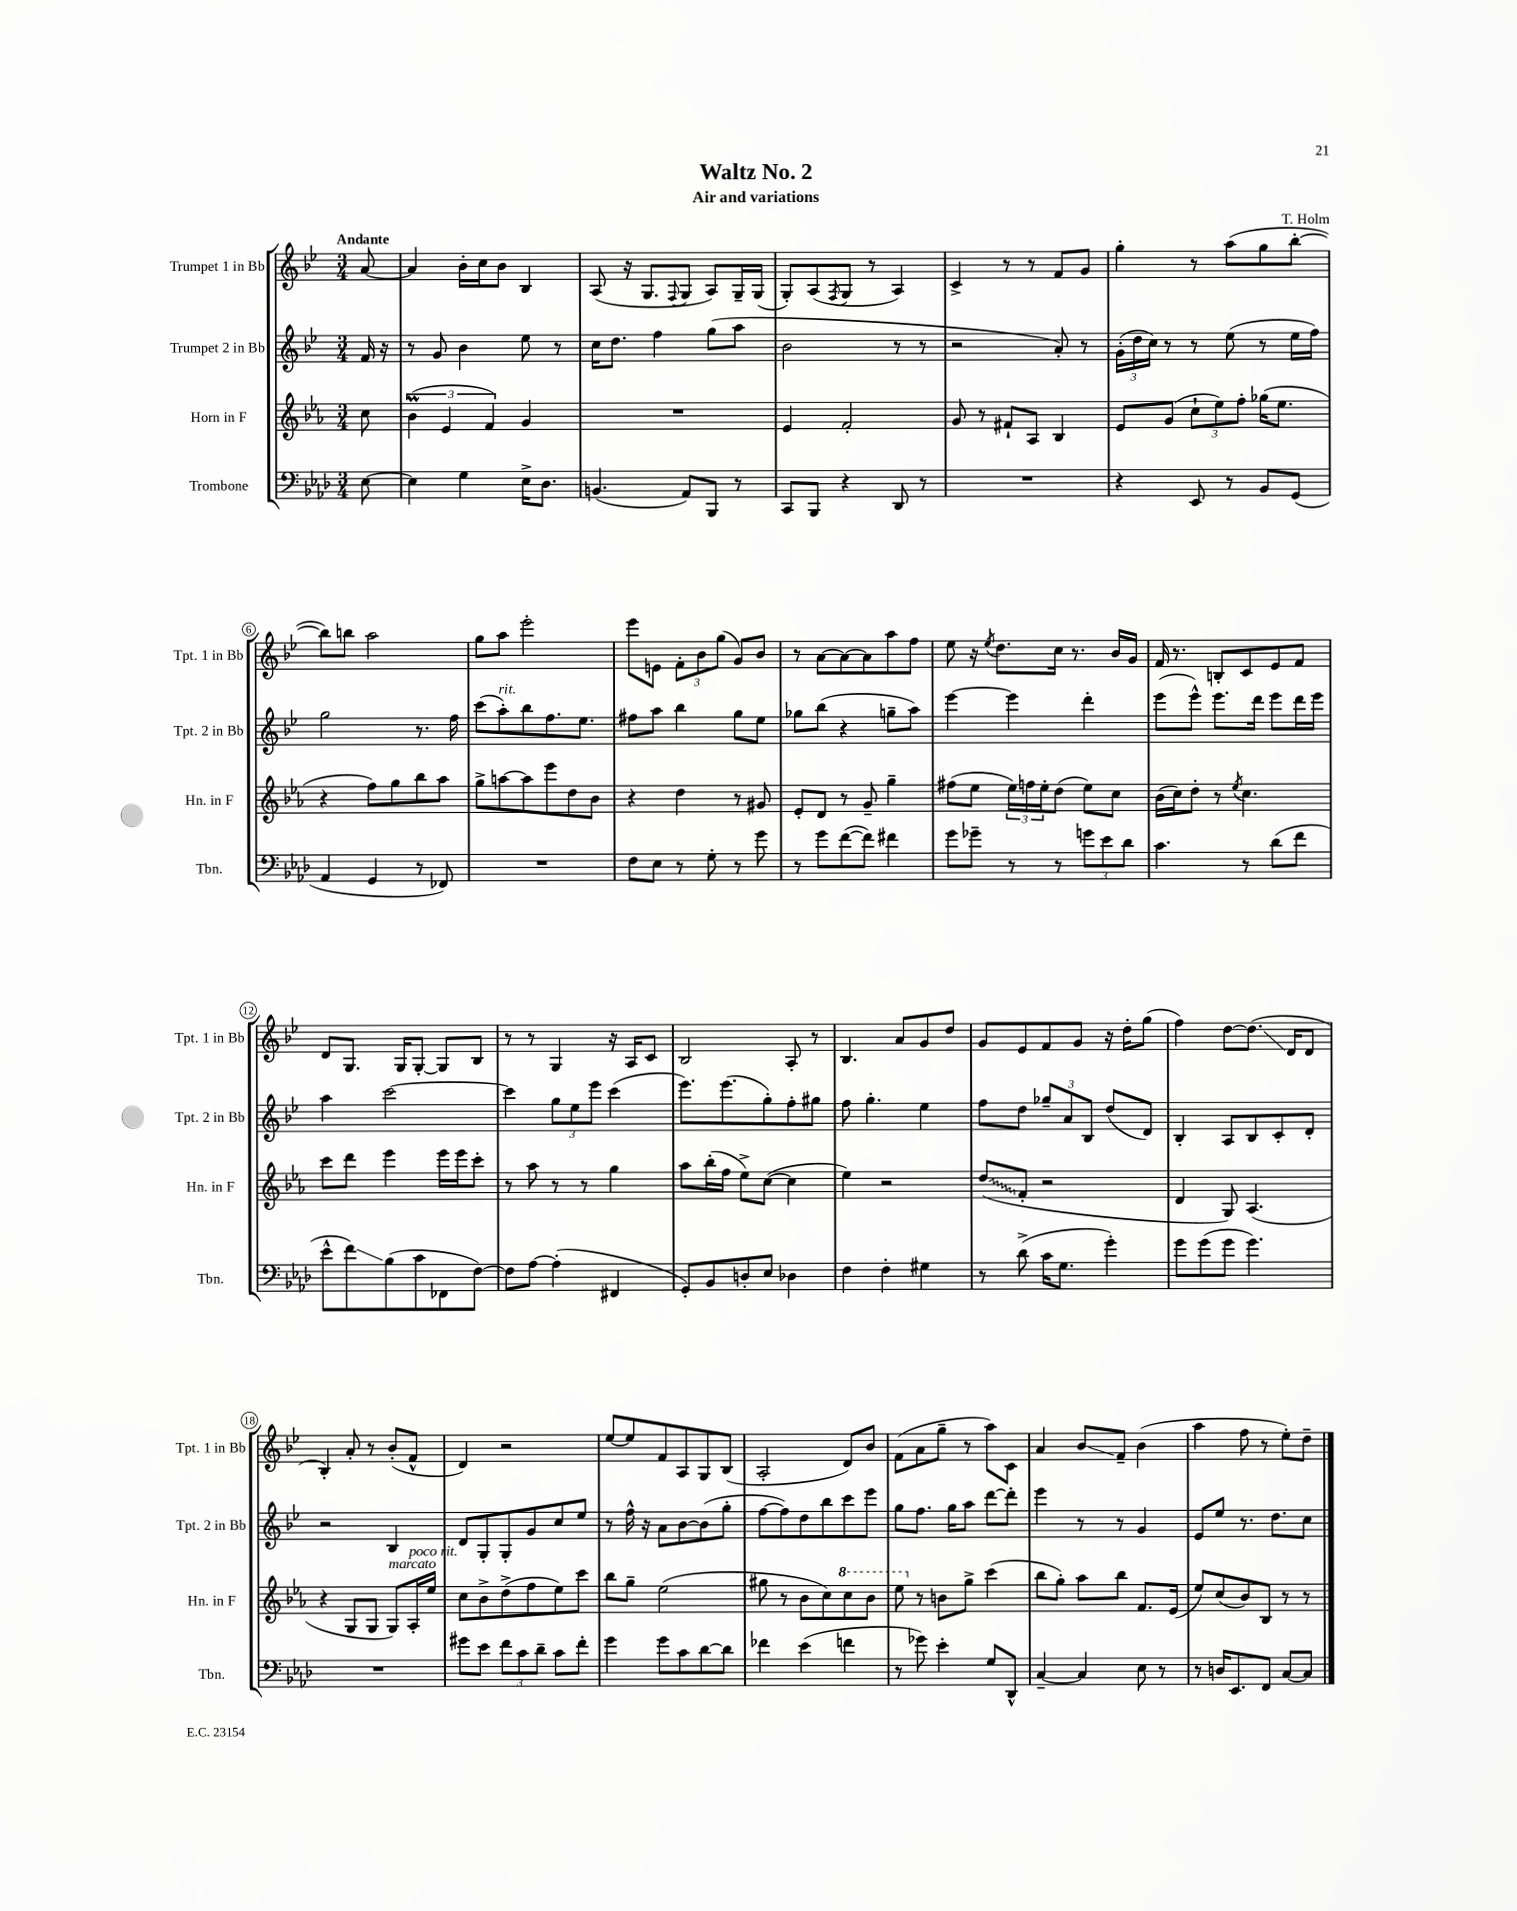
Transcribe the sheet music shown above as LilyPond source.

\header { title = "Waltz No. 2" composer = "T. Holm" subtitle = "Air and variations" }
<<
\new StaffGroup <<
\new Staff = "s0" \with { instrumentName = "Trumpet 1 in Bb" shortInstrumentName = "Tpt. 1 in Bb" } {
    \clef treble \key bes \major \numericTimeSignature \time 3/4 \partial 8 \tempo "Andante"
    a'8~ |
    a'4 bes'16-. c''16 bes'8 bes4 |
    a8( r16 g8. \appoggiatura { f8 } g8 a8) g16-- g16( |
    g8-.) a8( \acciaccatura { f8 } g8 r8 a4) |
    c'4-> r8 r8 f'8 g'8 |
    g''4-. r8 a''8( g''8 bes''8~-. |
    bes''8) b''8 a''2 |
    g''8 a''8 ees'''2-. |
    ees'''8 e'8 \tuplet 3/2 { f'8-. bes'8 g''8( } g'8) bes'8 |
    r8 a'8~ a'8~ a'8 a''8 f''8 |
    ees''8 r16 \acciaccatura { ees''8 } d''8. c''16 r8. bes'16 g'16 |
    f'16 r8. b8-. c'8 ees'8 f'8 |
    d'8 g8. g16 g8~-. g8 bes8 |
    r8 r8 g4 r16 a16 c'8 |
    bes2 a8-. r8 |
    bes4. a'8 g'8 d''8 |
    g'8 ees'8 f'8 g'8 r16 d''16-. g''8( |
    f''4) d''8~ d''8.\glissando( d'16 d'8 |
    bes4-.) a'8-. r8 bes'8-.( f'8-^ |
    d'4) r2 |
    ees''8~ ees''8 f'8 a8 g8 bes8( |
    a2-. d'8) bes'8 |
    f'8( a'8 g''8-- r8 a''8) c'8 |
    a'4 bes'8\glissando f'8-- bes'4( |
    a''4 f''8 r8 ees''8-.) d''8-- \bar "|." |
}
\new Staff = "s1" \with { instrumentName = "Trumpet 2 in Bb" shortInstrumentName = "Tpt. 2 in Bb" } {
    \clef treble \key bes \major \numericTimeSignature \time 3/4 \partial 8
    f'16 r16 |
    r8 g'8 bes'4 ees''8 r8 |
    c''16 d''8. f''4 g''8( a''8 |
    bes'2 r8 r8 |
    r2 a'8-.) r8 |
    \tuplet 3/2 { g'16-.( d''16 c''16) } r8 r8 ees''8( r8 ees''16 f''16) |
    g''2 r8. f''16 |
    c'''8( a''8-.^\markup { \italic "rit." }) bes''8 f''8. ees''8. |
    fis''8 a''8 bes''4 g''8 ees''8 |
    ges''8 bes''8( r4 g''8-- a''8) |
    ees'''4~ ees'''4 d'''4-. |
    ees'''8( ees'''8-^) ees'''8. d'''16 ees'''8 d'''16 ees'''16 |
    a''4 c'''2~ |
    c'''4 \tuplet 3/2 { g''8 ees''8 ees'''8 } c'''4( |
    ees'''8.) ees'''8.( g''8-.) f''8-. gis''8 |
    f''8 g''4.-. ees''4 |
    f''8 d''8 \tuplet 3/2 { ges''8-- a'8 bes8 } d''8( d'8) |
    bes4-. a8 bes8 c'8-. d'8-. |
    r2 bes4 |
    d'8 g8-. g8-. g'8 c''8 ees''8 |
    r8 f''16-^ r16 a'8 bes'8~ bes'8( g''8-. |
    f''8~ f''8) d''8 bes''8 c'''8 ees'''8 |
    g''8 f''8. g''16 a''8 d'''8~ d'''8-. |
    ees'''4 r8 r8 g'4 |
    ees'8 ees''8 r8. d''8. c''8 \bar "|." |
}
\new Staff = "s2" \with { instrumentName = "Horn in F" shortInstrumentName = "Hn. in F" } {
    \clef treble \key ees \major \numericTimeSignature \time 3/4 \partial 8
    c''8 |
    \tuplet 3/2 { bes'4\prall( ees'4 f'4) } g'4 |
    R2. |
    ees'4 f'2-. |
    g'8 r8 fis'8-! aes8 bes4 |
    ees'8 g'8( \tuplet 3/2 { c''8-! ees''8) f''8-. } ges''16( ees''8. |
    r4 f''8) g''8 bes''8 aes''8 |
    g''8-> a''8~ a''8 ees'''8 d''8 bes'8 |
    r4 d''4 r8 gis'8 |
    ees'8-. d'8 r8 g'8-- g''4-- |
    fis''8( ees''8 \tuplet 3/2 { ees''16) f''16 ees''16-. } d''8( ees''8) c''8 |
    bes'16( c''16) d''8-. r8 \acciaccatura { ees''8 } c''4. |
    c'''8 d'''8 ees'''4 ees'''16 ees'''16 c'''8-. |
    r8 aes''8 r8 r8 g''4 |
    aes''8 bes''16-.( f''16 ees''8->) c''8~( c''4 |
    ees''4) r2 |
    \once \override Glissando.style = #'zigzag d''8\glissando( f'8-. r2 |
    d'4 g8) aes4.( |
    r4 g8 g8 g8^\markup { \italic "marcato" }) aes16-.^\markup { \italic "poco rit." } ees''16 |
    c''8 bes'8-> d''8->( f''8 ees''8) c'''8 |
    bes''8 g''8-- ees''2( |
    gis''8 r8 bes'8 c''8) \ottava #1 c'''8 bes''8 |
    ees'''8 \ottava #0 r8 b'8 g''8-> c'''4( |
    bes''8 g''8-.) aes''8 bes''8 f'8. ees'16( |
    ees''8) c''8( bes'8) bes8 r8 r8 \bar "|." |
}
\new Staff = "s3" \with { instrumentName = "Trombone" shortInstrumentName = "Tbn." } {
    \clef bass \key aes \major \numericTimeSignature \time 3/4 \partial 8
    ees8~ |
    ees4 g4 ees16-> des8. |
    b,4.( aes,8) bes,,8 r8 |
    c,8 bes,,8 r4 des,8 r8 |
    R2. |
    r4 ees,8 r8 bes,8 g,8( |
    aes,4 g,4 r8 fes,8) |
    R2. |
    f8 ees8 r8 g8-. r8 g'8 |
    r8 g'8 f'8~( f'8) fis'4 |
    g'8 ges'8-- r8 r8 \tuplet 3/2 { g'8 ees'8 des'8 } |
    c'4. r8 des'8( f'8 |
    ees'8-^ f'8\glissando) bes8( c'8 fes,8 f8~) |
    f8 aes8~ aes4-.( fis,4 |
    g,8-.) bes,8 d8-. ees8 des4 |
    f4 f4-. gis4 |
    r8 des'8->( c'16 g8. g'4-.) |
    g'8 g'8( g'8 g'4.) |
    R2. |
    gis'8 ees'8 \tuplet 3/2 { f'8 c'8 des'8-- } c'8 f'8-. |
    g'4 g'8 c'8 des'8~ des'8 |
    fes'4 ees'4( f'4 |
    r8 ges'8) ees'4-. g8 des,8-^ |
    c4~-- c4 ees8 r8 |
    r8 d16 ees,8. f,8 c8~ c8 \bar "|." |
}
>>
>>
\layout { \context { \Score \override BarNumber.stencil = #(make-stencil-circler 0.1 0.3 ly:text-interface::print) } }
